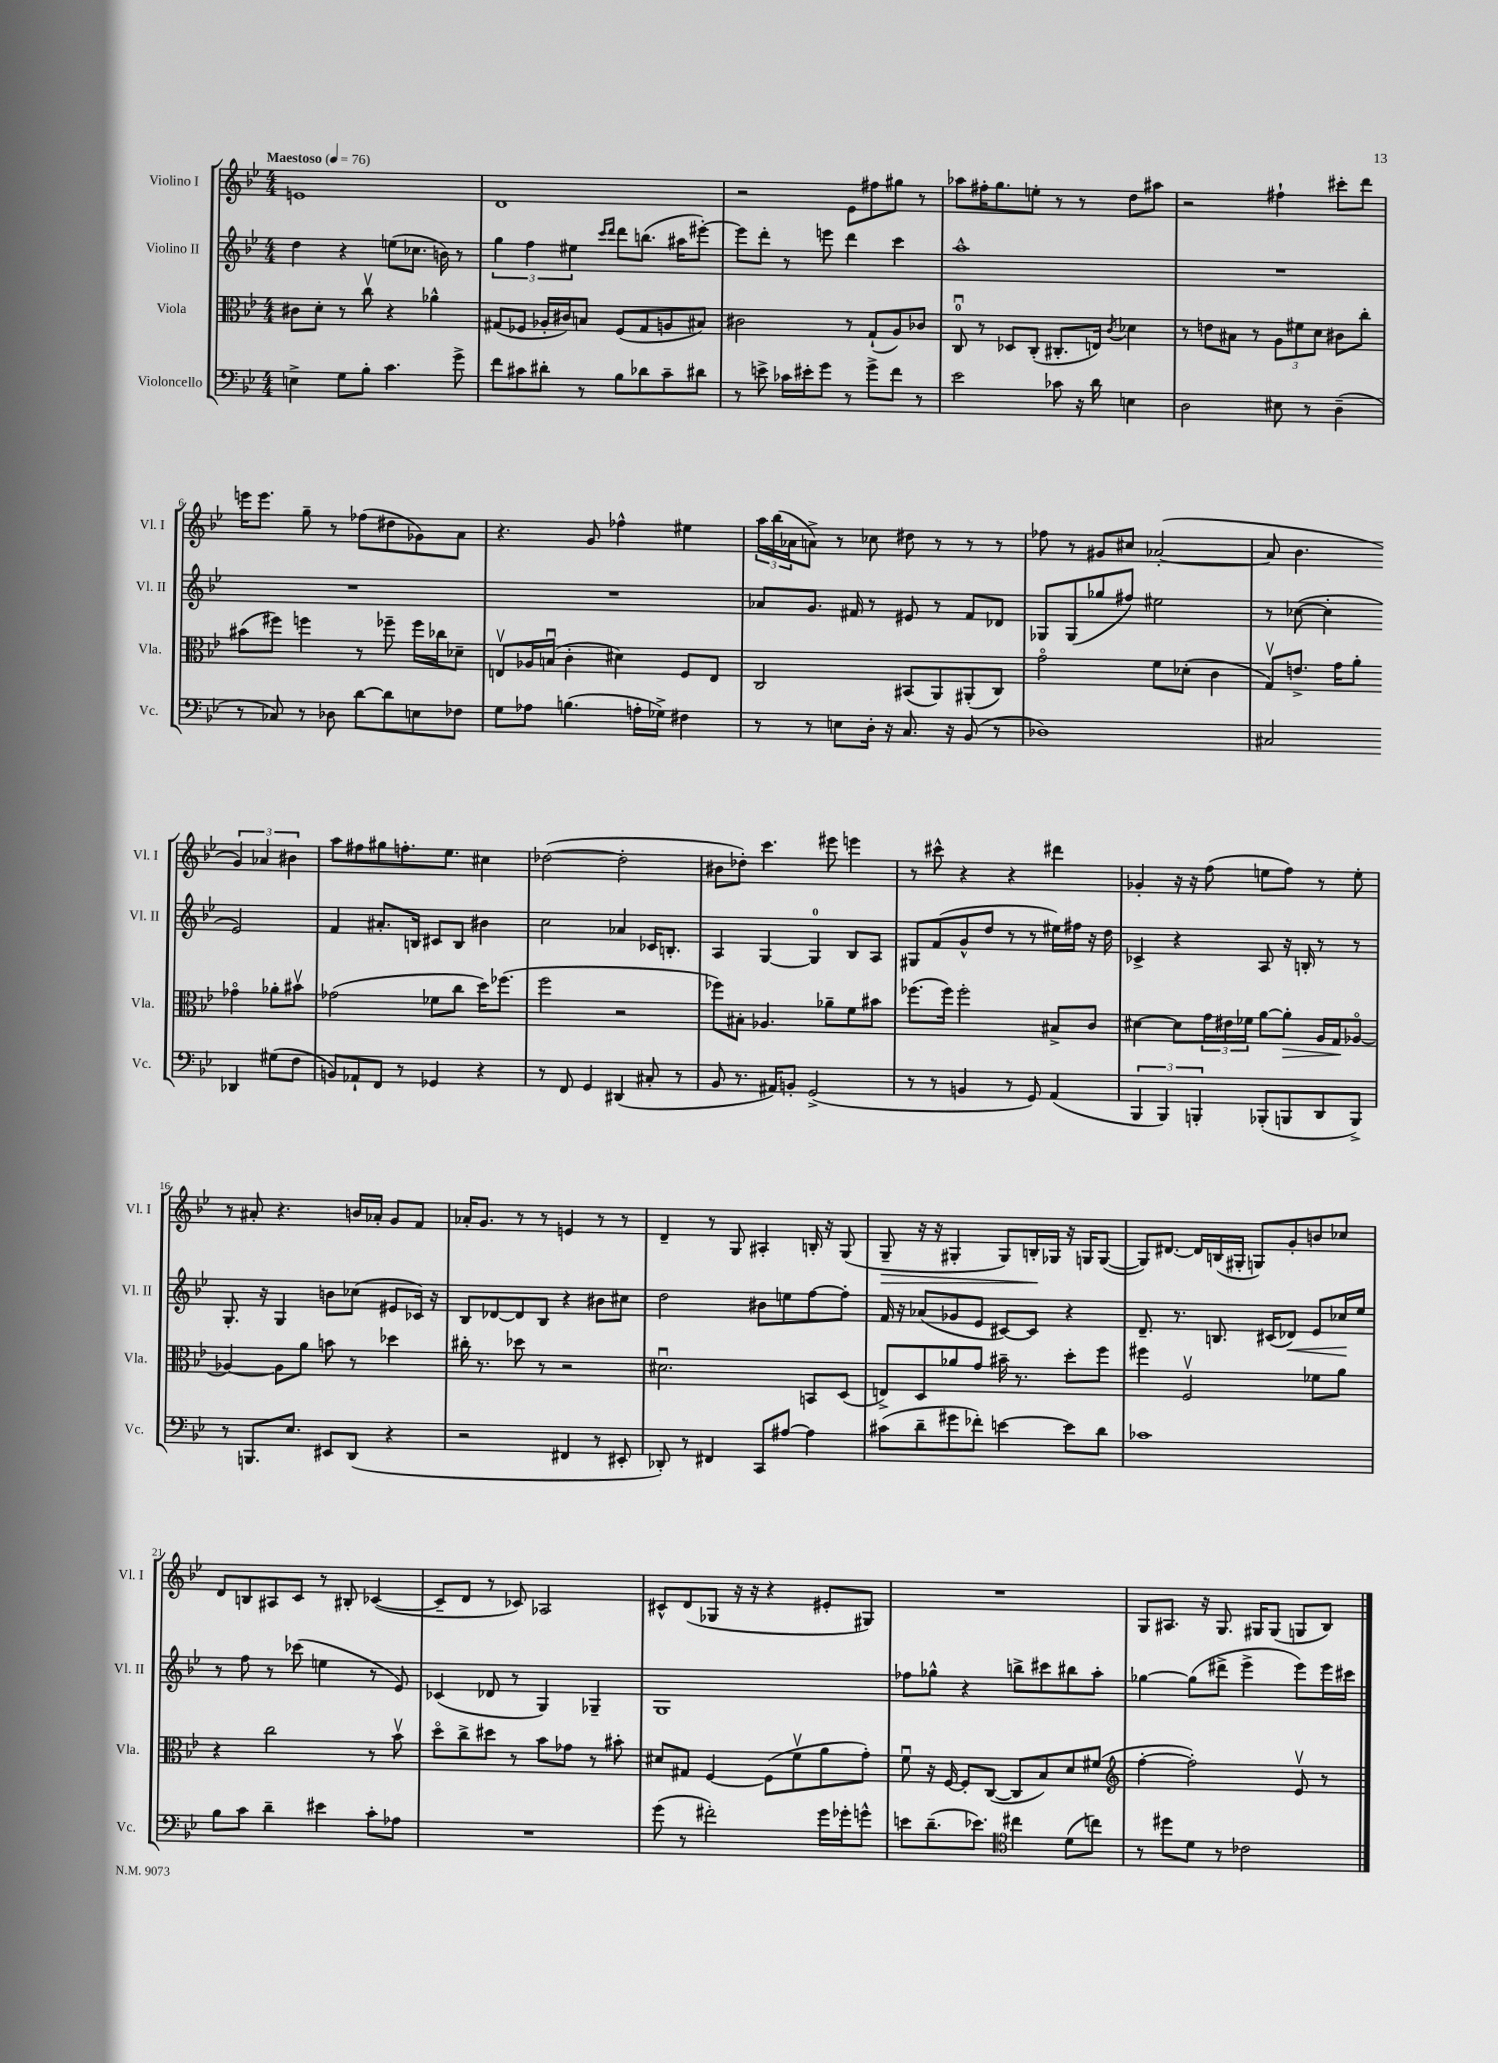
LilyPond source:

<<
\new StaffGroup <<
\new Staff = "s0" \with { instrumentName = "Violino I" shortInstrumentName = "Vl. I" } {
    \clef treble \key bes \major \numericTimeSignature \time 4/4 \tempo "Maestoso" 4 = 76
    e'1 |
    d'1 |
    r2 ees'8 fis''8 gis''8 r8 |
    aes''8 fis''16-. g''8. e''8-. r8 r8 d''8 ais''8 |
    r2 fis''4-! cis'''8-. d'''8 |
    e'''16 e'''8. g''8-- r8 fes''8( dis''8 ges'8) a'8 |
    r4. g'8 fes''4-^ eis''4 |
    \tuplet 3/2 { a''16 bes''16( aes'16 } a'8->) r8 ces''8 dis''8 r8 r8 r8 |
    fes''8 r8 gis'8 cis''8 aes'2~-.( |
    aes'8 bes'4. \tuplet 3/2 { g'4) aes'4 bis'4 } |
    a''8 fis''8 gis''8 f''8.-. ees''8. cis''4 |
    des''2~( des''2-. |
    bis'8 des''8-.) c'''4. eis'''8 e'''4 |
    r8 cis'''8-^ r4 r4 dis'''4 |
    ges'4-. r16 r16 f''8( e''8 f''8) r8 e''8-. |
    r8 ais'8-. r4. b'16 aes'16-. g'8 f'8 |
    aes'16-. g'8. r8 r8 e'4 r8 r8 |
    d'4-- r8 g8 ais4-. b16-. r16 g8( |
    g8--\> r16 r16 gis4-. gis8) b16-.\! ges16 r16 g16 g8~( |
    g8) dis'8.~ dis'16 b16( gis16-. g8) g'8-. b'8 ces''8 |
    d'8 b8 ais8 c'8 r8 bis8-. ces'4~( |
    ces'8-- d'8 r8 ces'8) aes2 |
    cis'8-^ d'8( ges8 r16 r16 r4 eis'8-. gis8) |
    R1 |
    g8 ais8. r16 g8. gis16 gis8( g8 bes8) \bar "|." |
}
\new Staff = "s1" \with { instrumentName = "Violino II" shortInstrumentName = "Vl. II" } {
    \clef treble \key bes \major \numericTimeSignature \time 4/4
    d''4 r4 e''8( ces''8. b'16) r8 |
    \tuplet 3/2 { g''4 f''4 eis''4 } \grace { c'''16 d'''16 } d'''8 b''8.( ais''16 eis'''8~-.) |
    eis'''8 d'''8-. r8 e'''8 d'''4 c'''4 |
    a''1-^ |
    R1 |
    R1 |
    R1 |
    aes'8 g'8. fis'16 r8 eis'8 r8 fis'8 des'8 |
    ges8 ges8( ges''8 fis''8) eis''2 |
    r8 ces''8~( ces''4-. ees'2) |
    f'4 ais'8.-. b16 cis'8 b8 bis'4 |
    c''2 aes'4 ces'16 b8.-. |
    a4 g4~ g4-0 bes8 a8 |
    gis8 f'8( g'8-^ d''8 r8 r8 eis''16) fis''16 r16 d''16 |
    ces'4-> r4 a8 r16 b16-. r8 r8 |
    g8.-. r16 g4 b'8 ces''8( eis'8 ces'16) r16 |
    bes8 des'8~ des'8 bes8 r4 bis'8 cis''8 |
    d''2 bis'8 e''8 f''8~ f''8-. |
    f'16 r16 aes'8( ges'8 ees'8 cis'8~) cis'8 r4 |
    d'8.-- r8. b8. cis'16( des'8\<) ees'8 ces''16\! ees''16 |
    r8 f''8 r8 ces'''8( e''4 r8 ees'8) |
    ces'4( des'8 r8 g4) ges4-- |
    g1 |
    fes''8 ges''8-^ r4 b''8-> cis'''8 bis''8 a''8-. |
    ges''4~ ges''8( dis'''8-> ees'''4-> ees'''8) ees'''16 cis'''16 \bar "|." |
}
\new Staff = "s2" \with { instrumentName = "Viola" shortInstrumentName = "Vla." } {
    \clef alto \key bes \major \numericTimeSignature \time 4/4
    cis'8 d'8-. r8 c''8\upbow r4 aes'4-^ |
    gis8( fes8 aes16-. cis'16) b8 fes8( gis8 a8 bis8) |
    cis'2 r8 g8-!( a8) ces'8 |
    c8-0\downbow r8 des8 c8-.( cis8.-. e16) \acciaccatura { c'8 } des'4 |
    r8 e'8 bis8 r8 \tuplet 3/2 { a8 fis'8 d'8 } cis'8 c''8-. |
    bis'8( fis''8) f''4 r8 fes''8-- fes''16 ces''16 des'8-- |
    e8\upbow aes16 b16\downbow( c'4-. dis'4) f8 e8 |
    c2 bis,8( a,8) ais,8-.( c8) |
    g'2\flageolet f'8 des'8-.( c'4 |
    g8\upbow) e'8.-> g'16 a'8-. ges'4\flageolet aes'8-. bis'8\upbow |
    ges'2( fes'8 c''8 d''16) fes''8.( |
    f''2 r2 |
    fes''8) bis8-. aes4. aes'8-- f'8 bis'8 |
    fes''8.( fes''16) fes''2-. bis8-> c'8 |
    dis'4~ dis'8 \tuplet 3/2 { g'16 eis'16 fes'16 } a'8~ a'8-.\> a16 g16\! aes8~\flageolet |
    aes4~ aes8 a'8 b'8 r8 des''4 |
    cis''16-. r8. des''8 r8 r2 |
    dis'2.\downbow b,8 d8( |
    e8->) d8 aes'8 g'8 bis'16-- r8. d''8-. f''8 |
    fis''4 f2\upbow fes'8 a'8 |
    r4 c''2 r8 bes'8\upbow |
    d''8\flageolet c''8-> dis''8 r8 bes'8 ges'8 r8 bis'8-. |
    dis'8 gis8 f4~ f8( f'8\upbow a'8 g'8-.) |
    f'8\downbow r16 f16~ f8-. c8~( c8 bes8) d'8 fis'8( |
    \clef treble f''4~-. f''2-.) ees'8\upbow r8 \bar "|." |
}
\new Staff = "s3" \with { instrumentName = "Violoncello" shortInstrumentName = "Vc." } {
    \clef bass \key bes \major \numericTimeSignature \time 4/4
    e4-> g8 bes8-. c'4. g'8-> |
    f'8 cis'8 dis'8-. r8 bes8 des'8 cis'8-- dis'8 |
    r8 e'8-> ces'16 eis'16-. g'8 r8 g'8-> f'8 r8 |
    ees'2 ces'8 r16 d'16 e4 |
    d2 eis8 r8 d4--( |
    r8 ces8) r8 des8 d'8~ d'8 e8 fes8 |
    g8 aes8 b4.( a16-. ges16->) fis4 |
    r8 r8 e8 d16-. r16 c8. r16 bes,8( r8 |
    des1) |
    cis2 des,4 gis8( f8 |
    b,8) aes,8-! f,8 r8 ges,4 r4 |
    r8 f,8 g,4 dis,4( cis8-. r8 |
    bes,8 r8. ais,16) b,8-. g,2->( |
    r8 r8 b,4 r8 g,8) a,4( |
    \tuplet 3/2 { bes,,4 bes,,4) b,,4-. } bes,,8-.( b,,8 d,8 b,,8->) |
    r8 b,,8. ees8. eis,8 d,8( r4 |
    r2 fis,4 r8 eis,8-. |
    des,8-.) r8 fis,4 c,8 ais8~ ais4 |
    cis'8( d'8-- gis'8 fes'8-.) e'4~ e'8 d'8 |
    ces'1 |
    bes8 c'8 d'4-- eis'4 c'8-. aes8 |
    R1 |
    g'8( r8 fis'2-.) g'16 ges'16-. g'8-^ |
    e'8 d'8.--( ees'8.) \clef tenor cis''4 d'8( c''8) |
    r8 dis''8 d'8 r8 ces'2 \bar "|." |
}
>>
>>
